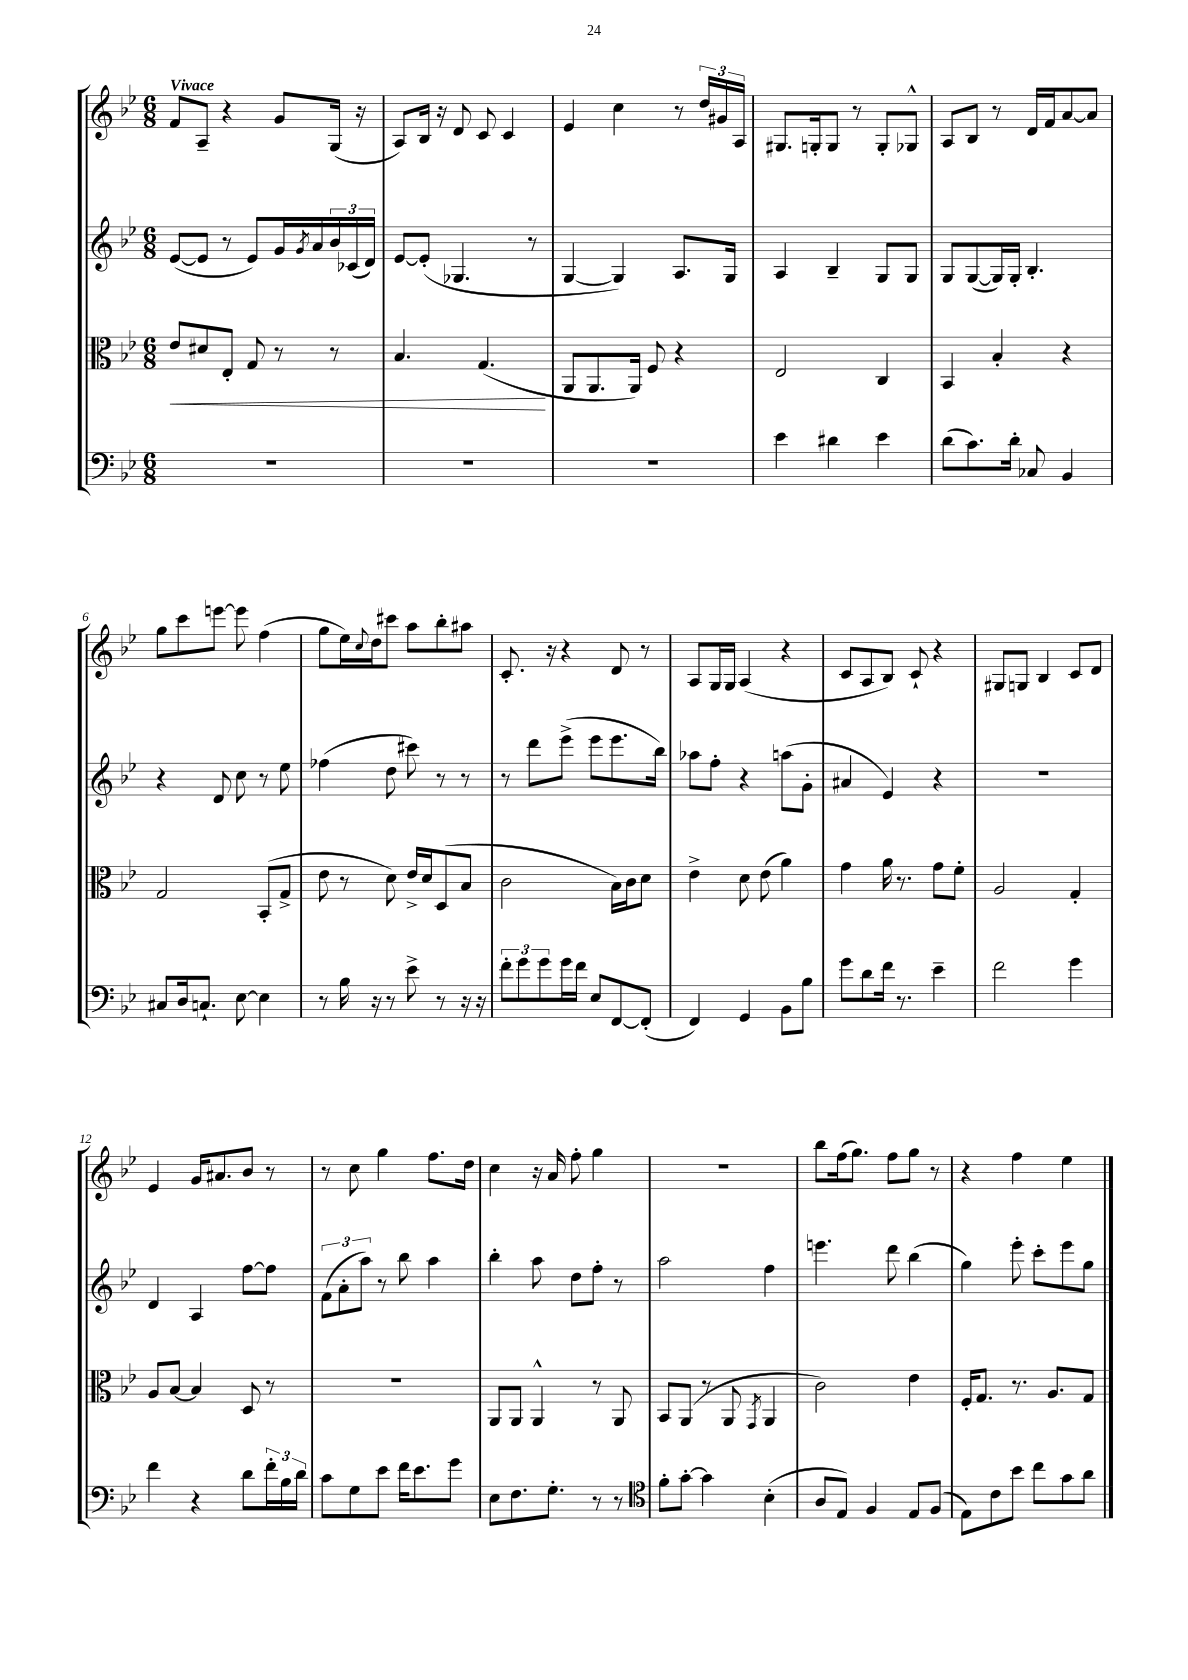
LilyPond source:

<<
\new StaffGroup <<
\new Staff = "s0" {
    \clef treble \key bes \major \numericTimeSignature \time 6/8 \tempo "Vivace"
    f'8 a8-- r4 g'8 g16( r16 |
    a8) bes16 r16 d'8 c'8 c'4 |
    ees'4 c''4 r8 \tuplet 3/2 { d''16 gis'16 a16 } |
    gis8. g16-. g8 r8 g8-. ges8-^ |
    a8 bes8 r8 d'16 f'16 a'8~ a'8 |
    g''8 c'''8 e'''8~ e'''8 f''4( |
    g''8 ees''16) \appoggiatura { c''8 } d''16 cis'''8 a''8 bes''8-. ais''8 |
    c'8.-. r16 r4 d'8 r8 |
    a8 g16 g16 a4( r4 |
    c'8 a8 bes8) c'8-! r4 |
    gis8 g8 bes4 c'8 d'8 |
    ees'4 g'16 ais'8. bes'8 r8 |
    r8 c''8 g''4 f''8. d''16 |
    c''4 r16 a'16 f''8-. g''4 |
    R2. |
    bes''8 f''16( g''8.) f''8 g''8 r8 |
    r4 f''4 ees''4 \bar "|." |
}
\new Staff = "s1" {
    \clef treble \key bes \major \numericTimeSignature \time 6/8
    ees'8~( ees'8 r8 ees'8) g'16 \acciaccatura { g'8 } a'16 \tuplet 3/2 { bes'16 ces'16( d'16) } |
    ees'8~ ees'8-.( ges4. r8 |
    g4~ g4) a8. g16 |
    a4 bes4-- g8 g8 |
    g8 g8~( g16) g16-. bes4.-. |
    r4 d'8 c''8 r8 ees''8 |
    fes''4( d''8 cis'''8) r8 r8 |
    r8 d'''8 ees'''8->( ees'''8 ees'''8. bes''16) |
    aes''8 f''8-. r4 a''8( g'8-. |
    ais'4 ees'4) r4 |
    R2. |
    d'4 a4 f''8~ f''8 |
    \tuplet 3/2 { f'8( a'8-. a''8) } r8 bes''8 a''4 |
    bes''4-. a''8 d''8 f''8-. r8 |
    a''2 f''4 |
    e'''4. d'''8 bes''4( |
    g''4) ees'''8-. c'''8-. ees'''8 g''8 \bar "|." |
}
\new Staff = "s2" {
    \clef alto \key bes \major \numericTimeSignature \time 6/8
    ees'8\< dis'8 ees8-. g8 r8 r8 |
    bes4. g4.\!( |
    a,8 a,8. a,16) f8 r4 |
    ees2 c4 |
    bes,4 bes4-. r4 |
    g2 bes,8-.( g8-> |
    ees'8 r8 d'8) ees'16-> d'16 d8( bes8 |
    c'2 bes16) c'16 d'8 |
    ees'4-> d'8 ees'8( a'4) |
    g'4 a'16 r8. g'8 f'8-. |
    a2 g4-. |
    a8 bes8~ bes4 d8 r8 |
    R2. |
    a,8 a,8 a,4-^ r8 a,8 |
    bes,8 a,8( r8 a,8 \acciaccatura { g,8 } a,4 |
    c'2) ees'4 |
    f16-. g8. r8. a8. g8 \bar "|." |
}
\new Staff = "s3" {
    \clef bass \key bes \major \numericTimeSignature \time 6/8
    R2. |
    R2. |
    R2. |
    ees'4 dis'4 ees'4 |
    d'8( c'8.) d'16-. ces8 bes,4 |
    cis8 d16 c8.-! ees8~ ees4 |
    r8 bes16 r16 r8 ees'8-> r8 r16 r16 |
    \tuplet 3/2 { f'8-. g'8 g'8 } g'16 f'16 ees8 f,8~ f,8-.( |
    f,4) g,4 bes,8 bes8 |
    g'8 d'8 f'16 r8. ees'4-- |
    f'2 g'4 |
    f'4 r4 d'8 \tuplet 3/2 { f'16-. bes16 d'16 } |
    c'8 g8 ees'8 f'16 ees'8. g'8 |
    ees8 f8. g8.-. r8 r8 |
    \clef tenor f'8-. g'8~-. g'4 bes4-.( |
    a8 ees8) f4 ees8 f8( |
    ees8) c'8 bes'8 c''8 g'8 a'8 \bar "|." |
}
>>
>>
